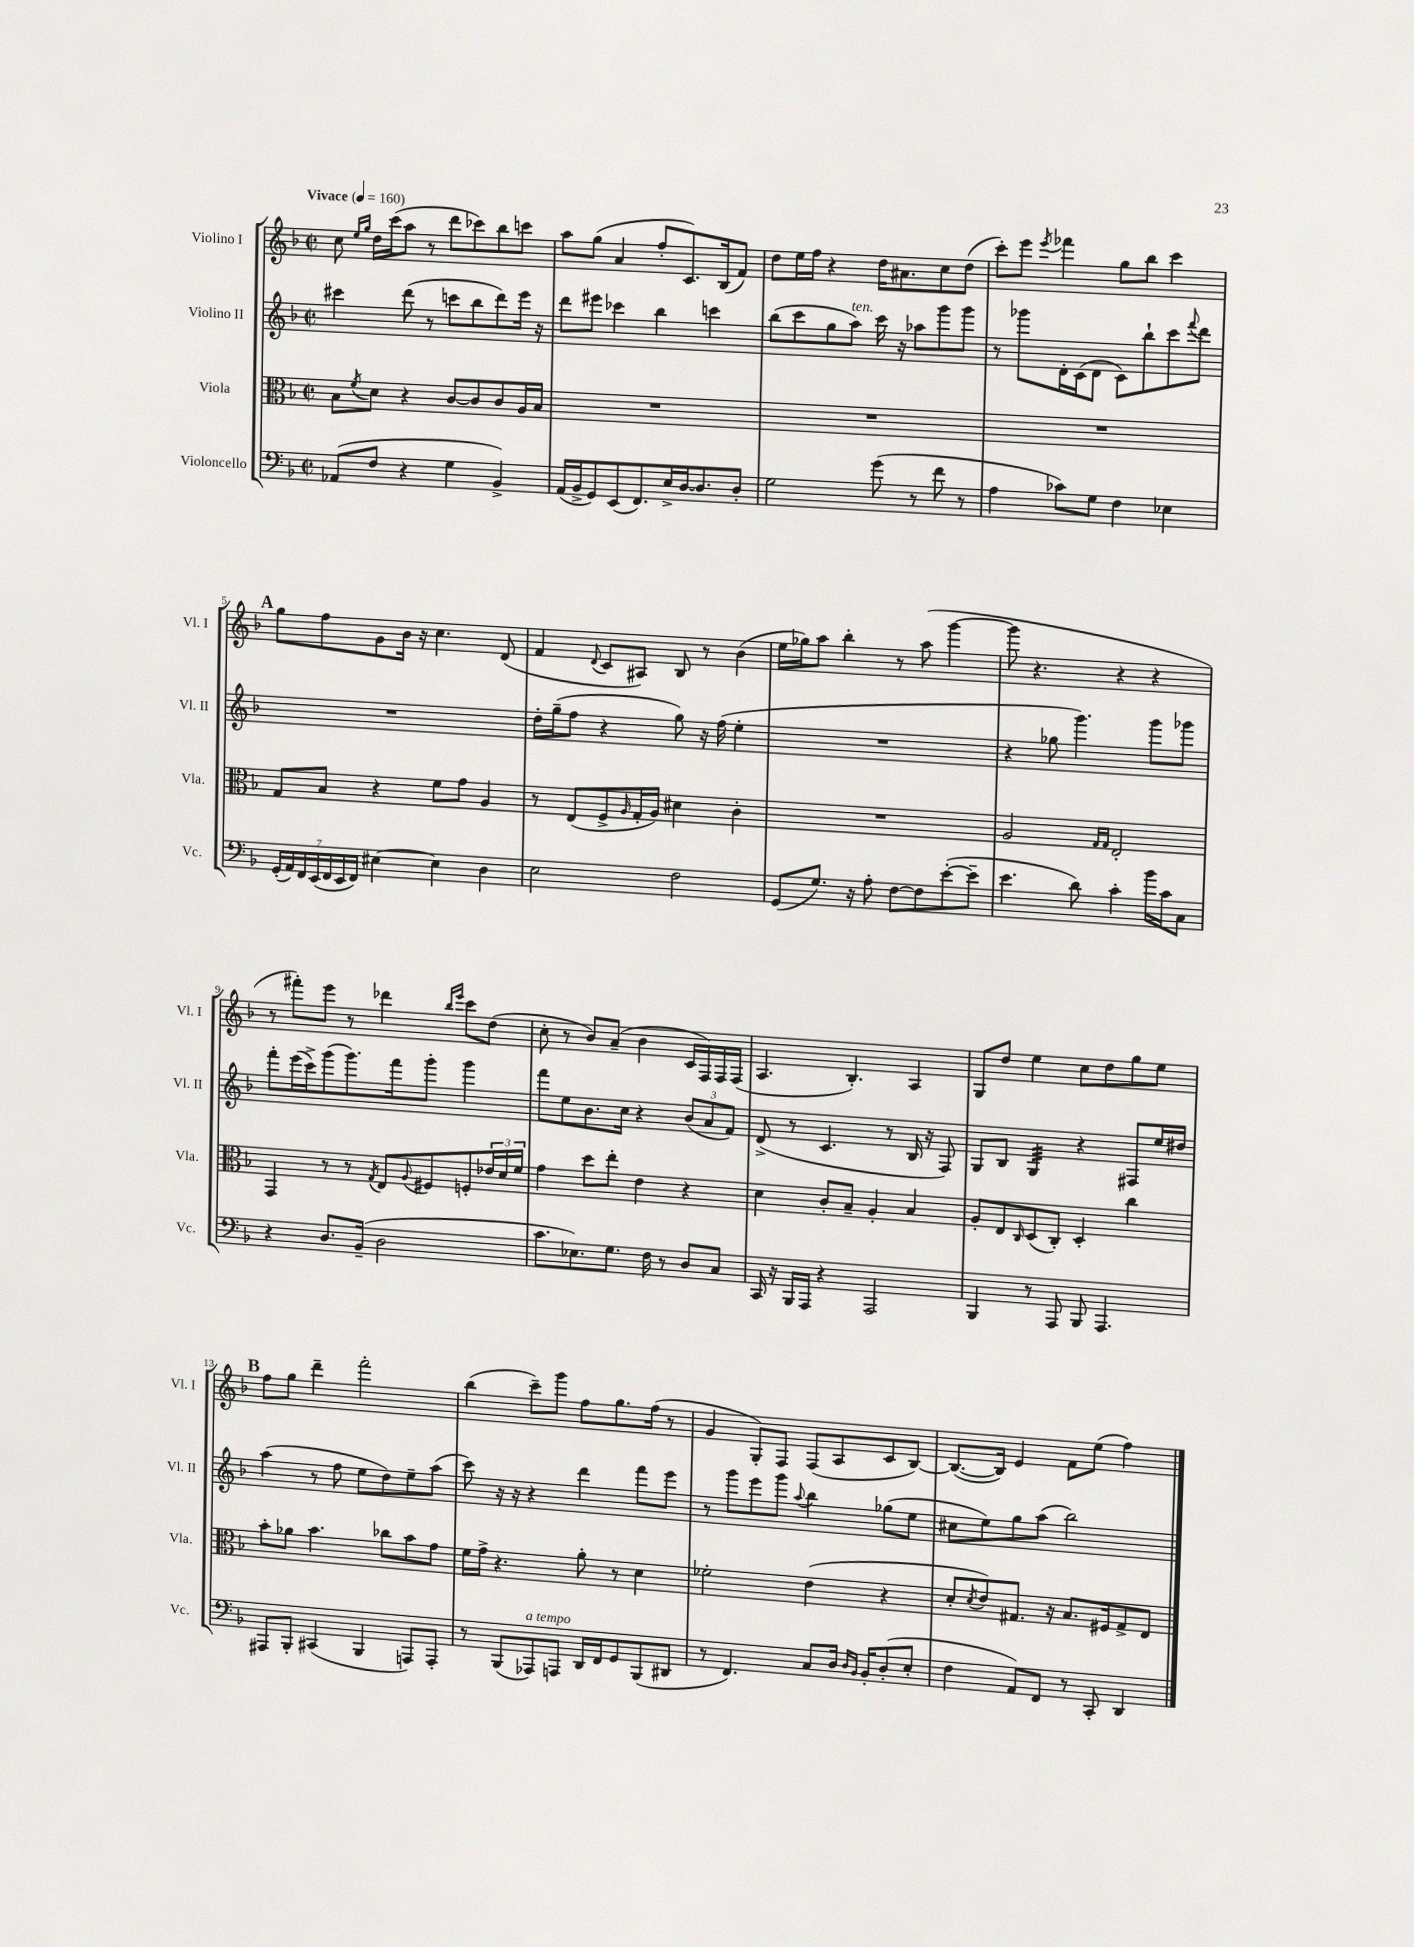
<<
\new StaffGroup <<
\new Staff = "s0" \with { instrumentName = "Violino I" shortInstrumentName = "Vl. I" } {
    \clef treble \key f \major \defaultTimeSignature \time 2/2 \tempo "Vivace" 4 = 160
    c''8 \grace { e''16 g''16 } d''16 c'''16( a''8 r8 d'''8 ces'''8) bes''8 c'''8 |
    a''8 g''8( a'4 f''8-. c'8.) bes16( f'8) |
    d''8 e''16 f''16 r4 d''16 ais'8. c''8 d''8( |
    c'''8-.) e'''8 \acciaccatura { e'''8 } fes'''4 g''8 bes''8 c'''4 |
    \mark \markup { \bold "A" } g''8 f''8 g'8 bes'16 r16 c''4. d'8( |
    f'4 \appoggiatura { d'8 } c'8 ais8) bes8 r8 bes'4( |
    e''16 ges''16) a''8 bes''4-. r8 a''8( g'''4~ |
    g'''8 r4. r4 r4 |
    r8 fis'''8-.) e'''8 r8 des'''4 \grace { bes''16 e'''16 } c'''8 d''8( |
    c''8-. r8 bes'8) a'8--( bes'4 c'16 f16) f16 f16( |
    a4. bes4.-.) a4 |
    g8 d''8 e''4 c''8 d''8 g''8 e''8 |
    \mark \markup { \bold "B" } f''8 g''8 d'''4-- f'''2-. |
    bes''4( c'''8--) g'''8 f''8 g''8. f''16( r8 |
    g'4 g8-.) f8 f8( a8 c'8 bes8~) |
    bes8.~( bes16) e'4 f'8 e''8( f''4) \bar "|." |
}
\new Staff = "s1" \with { instrumentName = "Violino II" shortInstrumentName = "Vl. II" } {
    \clef treble \key f \major \defaultTimeSignature \time 2/2
    cis'''4 d'''8( r8 c'''8 bes''8 d'''8) e'''16 r16 |
    d'''8 eis'''8 ces'''4 bes''4 c'''4 |
    bes''8( c'''8 g''8 a''8^\markup { \italic "ten." }) c'''16 r16 aes''8 g'''8 g'''8 |
    r8 ges'''8 d'16-. c'16( d'8 c'8) bes''8-! c'''8 \appoggiatura { f'''8 } d'''8 |
    \mark \markup { \bold "A" } R1 |
    d''16-. g''16--( f''8 r4 g''8) r16 f''16( e''4-. |
    R1 |
    r4 ges''8 g'''4.) g'''8 ges'''8 |
    f'''8-. e'''16( c'''16->) g'''8( g'''8.) f'''16 g'''8-. g'''4 |
    f'''8 e''8 bes'8. c''16 r4 \tuplet 3/2 { bes'8( a'8 f'8) } |
    d'8->( r8 c'4. r8 bes16 r16 f8) |
    g8 bes8 g4:32 r4 fis8 e''16 dis''16 |
    \mark \markup { \bold "B" } a''4( r8 f''8 e''8 d''8) e''8-- a''8( |
    c'''8) r16 r16 r4 d'''4 f'''8 e'''8 |
    r8 g'''8 e'''8 g'''8 \appoggiatura { a''8 } bes''4 ges''8( e''8 |
    cis''8 e''8) g''8 a''8( bes''2) \bar "|." |
}
\new Staff = "s2" \with { instrumentName = "Viola" shortInstrumentName = "Vla." } {
    \clef alto \key f \major \defaultTimeSignature \time 2/2
    bes8 \acciaccatura { f'8 } d'8 r4 c'8~ c'8 c'8 a16 bes16 |
    R1 |
    R1 |
    R1 |
    \mark \markup { \bold "A" } g8 bes8 r4 f'8 g'8 a4 |
    r8 e8( f8-> \grace { a16 } g16-. a16) dis'4 c'4-. |
    R1 |
    a2 \grace { g16 g16 } e2-. |
    g,4 r8 r8 \acciaccatura { g8 } e8 \appoggiatura { a8 } fis8 f8-. \tuplet 3/2 { ees'16 d'16 f'16 } |
    g'4 d''8 e''8-. e'4 r4 |
    d'4 c'8-. bes8-- a4-. bes4 |
    a8-. e8 \grace { c16 } d8( c8-.) d4-. c''4 |
    \mark \markup { \bold "B" } bes'8-. aes'8 bes'4. ces''8 bes'8 g'8 |
    f'16 g'16-> r4. a'8-. r8 d'4 |
    fes'2-. e'4( r4 |
    d'8-. \acciaccatura { d'8 } e'8) gis8. r16 bes8. fis16 gis8-> e8 \bar "|." |
}
\new Staff = "s3" \with { instrumentName = "Violoncello" shortInstrumentName = "Vc." } {
    \clef bass \key f \major \defaultTimeSignature \time 2/2
    aes,8( f8 r4 g4 bes,4->) |
    a,16( bes,16-> g,8) e,8( f,8.) e16-> d16~ d8. d8-. |
    g2 g'8( r8 f'8 r8 |
    a4 ces'8) g8 f4 ees4 |
    \mark \markup { \bold "A" } \tuplet 7/4 { g,16-.( a,16) f,16 e,16( f,16 e,16 f,16) } eis4~ eis4 d4 |
    e2 f2 |
    g,8( g8.) r16 a8-. f8~ f8 e'8~-.( e'8-- |
    e'4. d'8) c'4-. bes'16 c'16 c8 |
    r4 d8. bes,16--( d2 |
    c'8. ees8.) g8. f16 r8 d8 c8 |
    c,16 r16 bes,,16 a,,16 r4 a,,2 |
    bes,,4 r8 a,,8 bes,,8 a,,4. |
    \mark \markup { \bold "B" } ais,,8 bes,,8-. cis,4( bes,,4 a,,8) a,,8-. |
    r8 bes,,8( aes,,8^\markup { \italic "a tempo" }) a,,8 d,16 f,16 g,8 bes,,8( dis,8 |
    r8 f,4.) c8 d16 \grace { d16 bes,16 } bes,16-. d8-.( e8-. |
    f4 a,8) f,8 r8 c,8-. d,4 \bar "|." |
}
>>
>>
